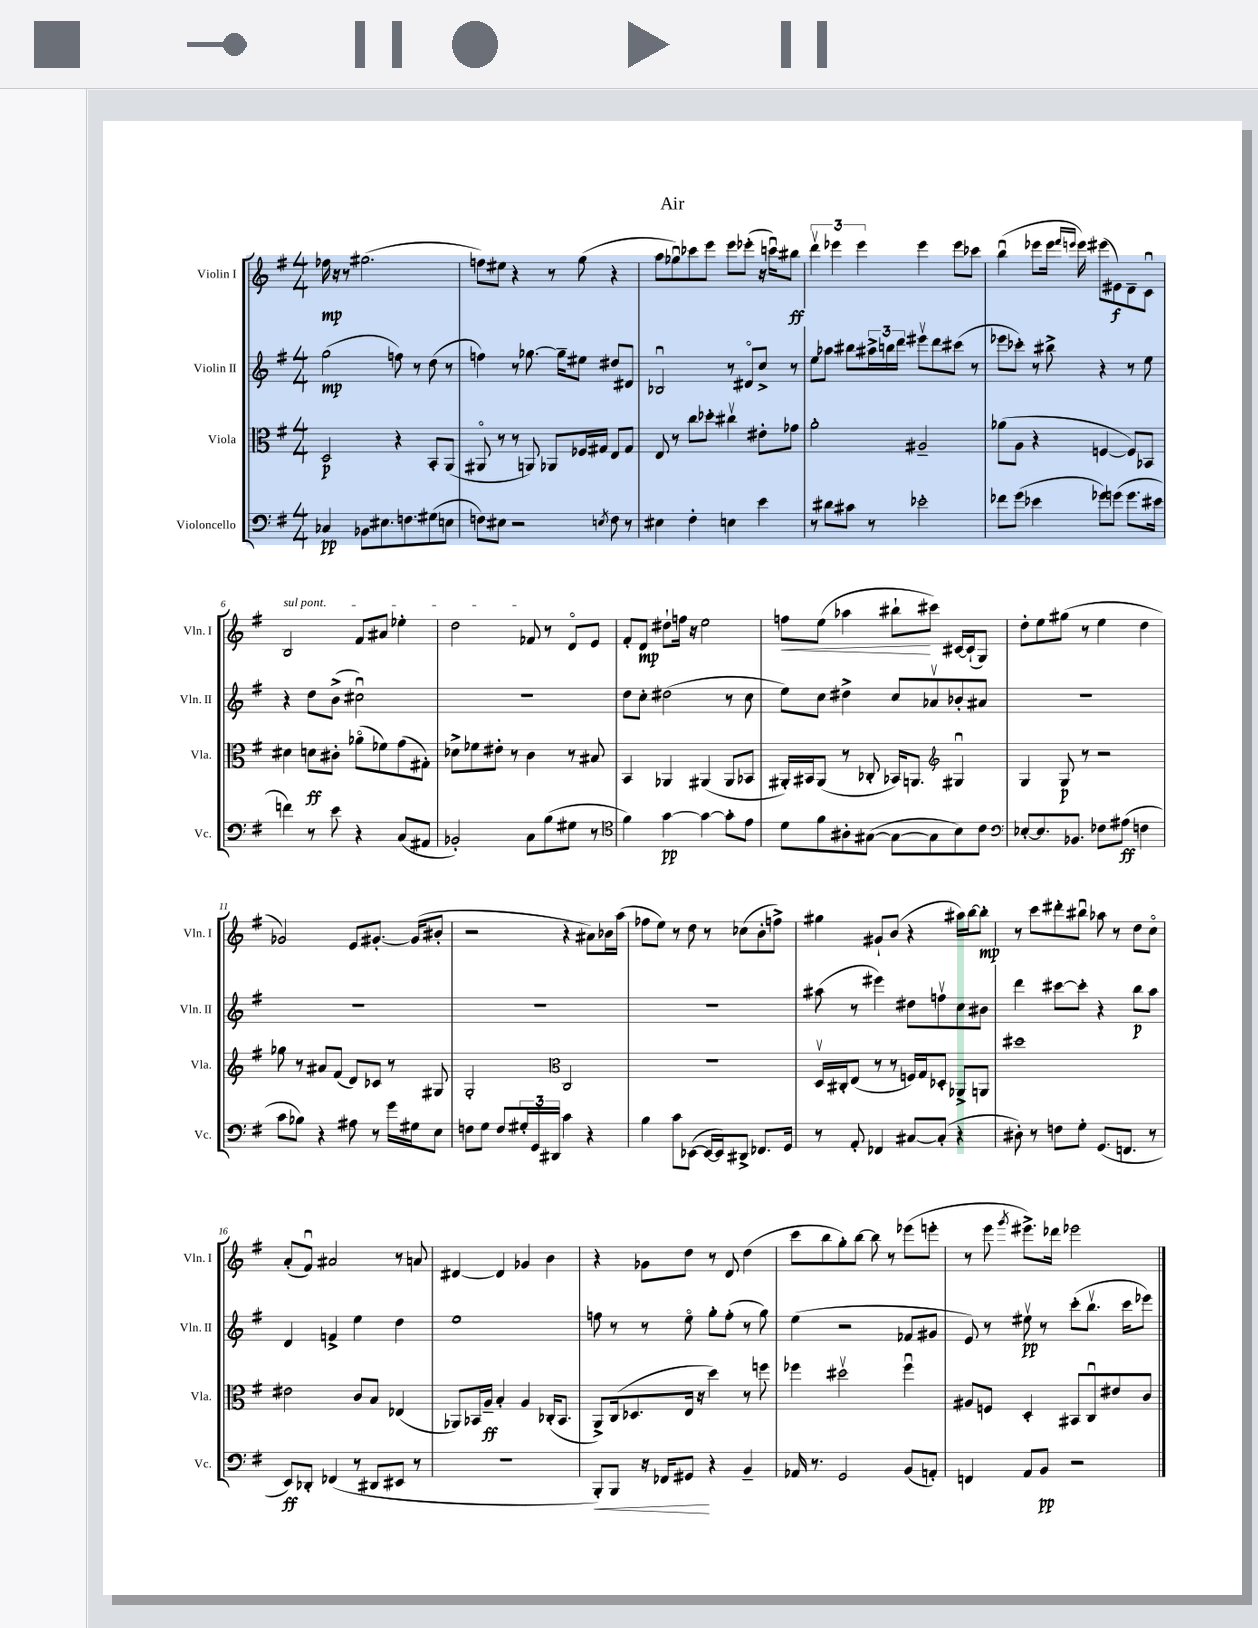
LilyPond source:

\header { title = "Air" }
<<
\new StaffGroup <<
\new Staff = "s0" \with { instrumentName = "Violin I" shortInstrumentName = "Vln. I" } {
    \clef treble \key g \major \numericTimeSignature \time 4/4
    fes''16\mp r16 r8 gis''2.( |
    f''8) eis''8 r4 r8 g''8( r4 |
    a''8 ges''8\downbow) ces'''8 e'''8 e'''8 ees'''8-.( r16 c'''16\downbow) bis''8\ff |
    \tuplet 3/2 { d'''4\upbow ees'''4 ees'''4 } ees'''4 ees'''8 ces'''8 |
    b''4\downbow( ees'''8 ees'''16 \grace { fis'''16 e'''16 } e'''16) eis'''8( eis'8\f) d'8-- c'8\downbow |
    \once \override TextSpanner.bound-details.left.text = \markup { \italic "sul pont." } b2\startTextSpan fis'8 ais'8 ees''4-. |
    d''2 fes'8\stopTextSpan r8 d'8\flageolet e'8 |
    fis'8-. d'8\mp dis''8-! f''16 r16 e''2 |
    f''8\< e''8( aes''4 bis''8-!\! cis'''8) cis'16~ cis'16-!( g8) |
    d''8-. e''8 gis''8( r8 e''4 d''4 |
    ges'2) e'8 gis'8.~-. gis'16( bis'8-. |
    r2 r4 ais'8) bes'16 a''16( |
    fes''8 e''8) r8 d''8 r8 ces''8( b'8-. f''8->) |
    gis''4 gis'8-! b'8( r4 ais''16) b''16~ b''8-.\mp |
    r8 c'''8 dis'''8-. bis''8\downbow aes''8 r8 d''8 c''8\flageolet |
    a'8-.( fis'8\downbow) ais'2 r8 a'8 |
    dis'4~ dis'4 ges'4 b'4 |
    r4 ges'8 d''8 r8 d'8 d''4( |
    c'''8 b''8 g''8-.) b''8~ b''8 r8 ees'''8( e'''8-. |
    r8 e'''8 \acciaccatura { g'''8 } eis'''8.->) des'''16 ees'''2 \bar "|." |
}
\new Staff = "s1" \with { instrumentName = "Violin II" shortInstrumentName = "Vln. II" } {
    \clef treble \key g \major \numericTimeSignature \time 4/4
    g''2\mp( f''8) r8 d''8( r8 |
    f''4) r8 ges''8.~ ges''16-- eis''8 dis''8 dis'8 |
    bes2\downbow r8 dis'8\flageolet c''8-> r8 |
    e''8 aes''8 bis''8 \tuplet 3/2 { ais''16-> b''16 d'''16 } eis'''8\upbow d'''8 cis'''8( r8 |
    ees'''8 ces'''8-.) r8 bis''8-> r4 r8 e''8 |
    r4 d''8 b'8->( cis''2\downbow) |
    R1 |
    d''8 c''8-. dis''2( r8 c''8 |
    e''8) c''8 dis''4-> c''8 aes'8\upbow bes'8-. ais'8 |
    R1 |
    R1 |
    R1 |
    R1 |
    ais''8( r8 eis'''4) dis''8 f''8\upbow c''8 bis'8 |
    d'''4 cis'''8~ cis'''8-. r4 b''8\p a''8 |
    d'4 f'4-> e''4 d''4 |
    e''1 |
    f''8 r8 r8 e''8\flageolet g''8-. f''8-.( r8 g''8) |
    e''4( r2 fes'8 gis'8 |
    e'8) r8 eis''8\upbow\pp r8 c'''8-.( b''8.\upbow c'''16 ees'''8) \bar "|." |
}
\new Staff = "s2" \with { instrumentName = "Viola" shortInstrumentName = "Vla." } {
    \clef alto \key g \major \numericTimeSignature \time 4/4
    d2\p r4 b,8-. a,8( |
    ais,8\flageolet r8 r8 a,8) aes,8 fes16 gis16 e8 gis8 |
    e8 r8 c''8 des''8-. cis''4\upbow eis'8-. ges'8 |
    a'2-. ais2-- |
    aes'8( a8 r4 f4~ f8) bes,8 |
    dis'4 d'8\ff cis'8-. aes'8\flageolet( fes'8) g'8( gis8-.) |
    des'8-> fes'8 eis'8-. r8 c'4 r8 bis8 |
    b,4 aes,4 ais,4( ais,8 bes,8 |
    ais,16-.) bis,16 ais,8( r8 ces8-. bes,16) a,8. \clef treble gis4\downbow |
    g4 g8\p r8 r2 |
    ges''8 r8 ais'8 fis'8( d'8) ces'8 r8 gis8 |
    g2-. \clef alto c2 |
    R1 |
    d16\upbow cis16-. e8( r8 r8 f16) g16 des8-. aes,8-> a,8 |
    dis''1 |
    eis'2 c'8 b8 ees4( |
    aes,8) bes,16 a16--\ff b4-. a4 ces16-.( bes,8. |
    a,8->) c16( des8. e16 r16 d''4) r8 f''8 |
    fes''4 dis''2\upbow fes''4\downbow |
    ais8 f8 d4-. bis,8 c8\downbow eis'8 c'8 \bar "|." |
}
\new Staff = "s3" \with { instrumentName = "Violoncello" shortInstrumentName = "Vc." } {
    \clef bass \key g \major \numericTimeSignature \time 4/4
    ces4\pp bes,8 eis8. f8. gis8( e8 |
    f8) eis8 r2 \acciaccatura { e8 } f8 r8 |
    eis4 fis4-. e4 e'4 |
    r8 dis'8 cis'8 r8 ees'2-. |
    fes'8 g'8( ees'4 ges'8) g'8( g'8. eis'16 |
    f'4) r8 e'8 r4 c8( ais,8 |
    bes,2-.) c8 b8( gis8 r8 |
    \clef tenor fis'4) g'4~\pp g'4~ g'8-. e'8 |
    d'8 fis'8 ais8-. gis8~( gis8~ gis8 b8) c'8 |
    \clef bass ees8~-. ees8. bes,8. fes8 ais8\ff( f4 |
    c'8 bes8) r4 ais8 r8 g'16 gis16 e8 |
    f8 g8 f8 \tuplet 3/2 { gis16-. g,16 dis,16 } c'4 r4 |
    b4 c'8 ees,8~( ees,16~ ees,16) dis,8-> fes,8. g,16 |
    r8 a,8-. fes,4 cis8~ cis8-.( r4 |
    dis8-.) r8 f8 g8-. g,8.( f,8. r8 |
    e,8\ff) des,8-. fes,4( r8 dis,8 eis,8 r8 |
    R1 |
    b,,8-.\<) b,,8 r16 fes,16 gis,8\! r4 b,4-- |
    aes,16 r8. g,2 b,8( a,8-.) |
    f,4 a,8 b,8\pp r2 \bar "|." |
}
>>
>>
